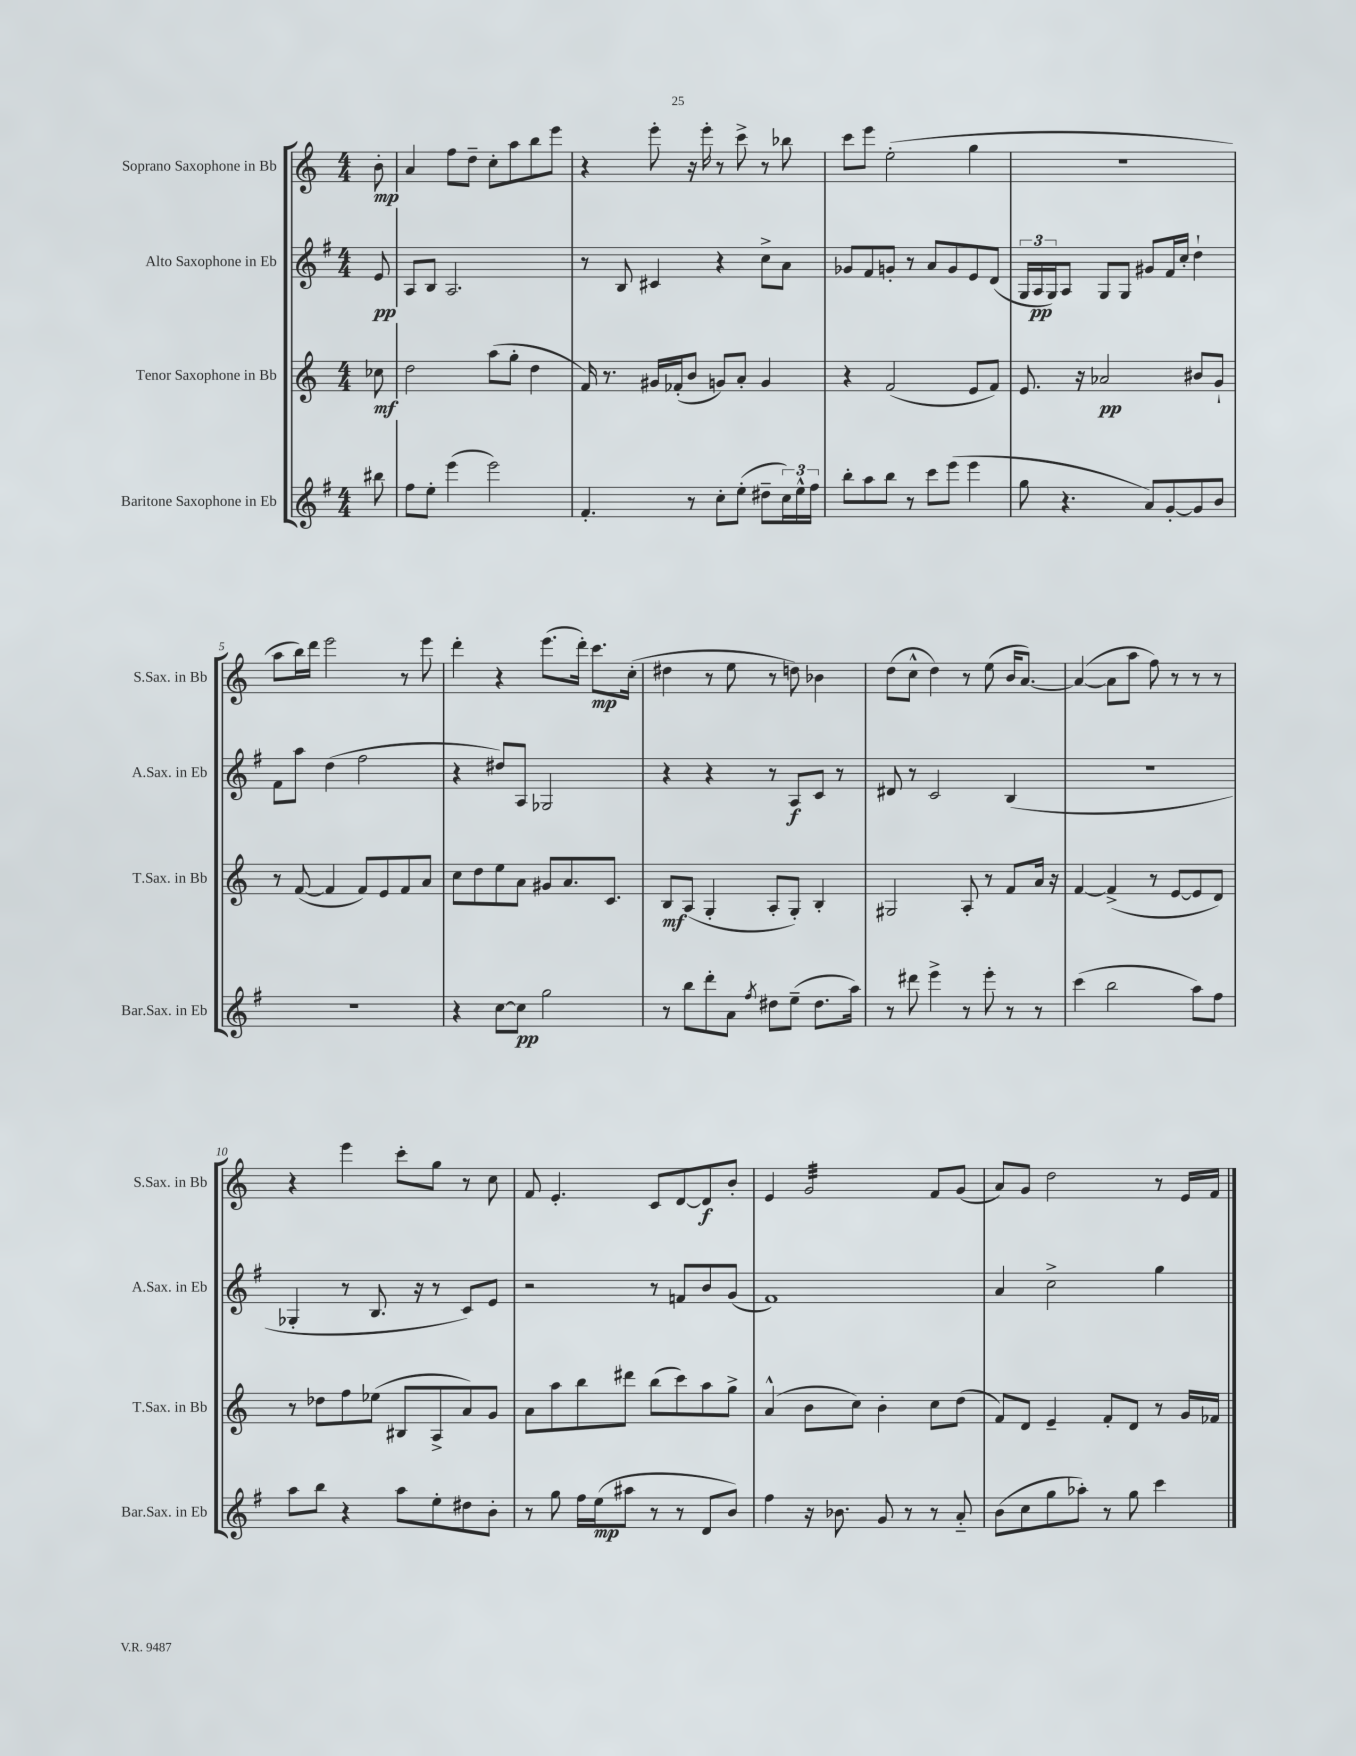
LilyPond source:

<<
\new StaffGroup <<
\new Staff = "s0" \with { instrumentName = "Soprano Saxophone in Bb" shortInstrumentName = "S.Sax. in Bb" } {
    \clef treble \key c \major \numericTimeSignature \time 4/4 \partial 8
    b'8-.\mp |
    a'4 f''8 d''8-- c''8-. a''8 b''8 e'''8 |
    r4 e'''8-. r16 e'''16-. r8 c'''8-> r8 bes''8 |
    c'''8 e'''8 e''2-.( g''4 |
    R1 |
    a''8 b''16) d'''16 e'''2 r8 e'''8 |
    d'''4-. r4 e'''8.( d'''16-.) c'''8.\mp c''16-.( |
    dis''4 r8 e''8 r8 d''8) bes'4 |
    d''8( c''8-^ d''4) r8 e''8( b'16 a'8.~) |
    a'4~( a'8 a''8 f''8) r8 r8 r8 |
    r4 e'''4 c'''8-. g''8 r8 c''8 |
    f'8 e'4.-. c'8 d'8~ d'8\f b'8-. |
    e'4 g'2:32 f'8 g'8( |
    a'8) g'8 d''2 r8 e'16 f'16 \bar "|." |
}
\new Staff = "s1" \with { instrumentName = "Alto Saxophone in Eb" shortInstrumentName = "A.Sax. in Eb" } {
    \clef treble \key g \major \numericTimeSignature \time 4/4 \partial 8
    e'8\pp |
    a8 b8 a2. |
    r8 b8 cis'4 r4 c''8-> a'8 |
    ges'8 fis'8 g'8-. r8 a'8 g'8 e'8 d'8( |
    \tuplet 3/2 { g16 a16\pp g16) } a8 g8 g8 gis'8 fis'16 c''16-. d''4-! |
    fis'8 a''8 d''4( fis''2 |
    r4 dis''8) a8 ges2 |
    r4 r4 r8 a8\f c'8 r8 |
    dis'8 r8 c'2 b4( |
    R1 |
    ges4-. r8 b8. r16 r8 c'8) e'8 |
    r2 r8 f'8 b'8 g'8( |
    fis'1) |
    a'4 c''2-> g''4 \bar "|." |
}
\new Staff = "s2" \with { instrumentName = "Tenor Saxophone in Bb" shortInstrumentName = "T.Sax. in Bb" } {
    \clef treble \key c \major \numericTimeSignature \time 4/4 \partial 8
    ces''8\mf |
    d''2 a''8( g''8-. d''4 |
    f'16) r8. gis'16 fes'16-.( b'8 g'8) a'8-. g'4 |
    r4 f'2( e'8 f'8) |
    e'8. r16 aes'2\pp bis'8 g'8-! |
    r8 f'8~( f'4 f'8) e'8 f'8 a'8 |
    c''8 d''8 e''8 a'8 gis'8 a'8. c'8. |
    b8\mf a8( g4-. a8-. g8-.) b4-. |
    gis2 a8-. r8 f'8 a'16 r16 |
    f'4~ f'4->( r8 e'8~ e'8 d'8) |
    r8 des''8 f''8 ees''8( bis8 a8-> a'8) g'8 |
    a'8 a''8 b''8 dis'''8 b''8( c'''8) a''8 g''8-> |
    a'4-^( b'8 c''8) b'4-. c''8 d''8( |
    f'8) d'8 e'4-- f'8-. d'8 r8 g'16 fes'16 \bar "|." |
}
\new Staff = "s3" \with { instrumentName = "Baritone Saxophone in Eb" shortInstrumentName = "Bar.Sax. in Eb" } {
    \clef treble \key g \major \numericTimeSignature \time 4/4 \partial 8
    bis''8 |
    fis''8 e''8-. e'''4( e'''2) |
    fis'4.-. r8 c''8-. e''8-.( dis''8-- \tuplet 3/2 { c''16) e''16-^ fis''16 } |
    b''8-. a''8 b''8 r8 c'''8 e'''8( e'''4 |
    g''8 r4. a'8) g'8~-. g'8 b'8 |
    R1 |
    r4 c''8~ c''8\pp g''2 |
    r8 b''8 d'''8-. a'8 \acciaccatura { fis''8 } dis''8 e''8--( dis''8. a''16) |
    r8 dis'''8 e'''4-> r8 e'''8-. r8 r8 |
    c'''4( b''2 a''8) fis''8 |
    a''8 b''8 r4 a''8 e''8-. dis''8 b'8-. |
    r8 g''8 fis''16 e''16\mp( ais''8 r8 r8 d'8 b'8) |
    fis''4 r16 bes'8. g'8 r8 r8 a'8-_ |
    b'8( c''8 g''8 aes''8-.) r8 g''8 c'''4 \bar "|." |
}
>>
>>
